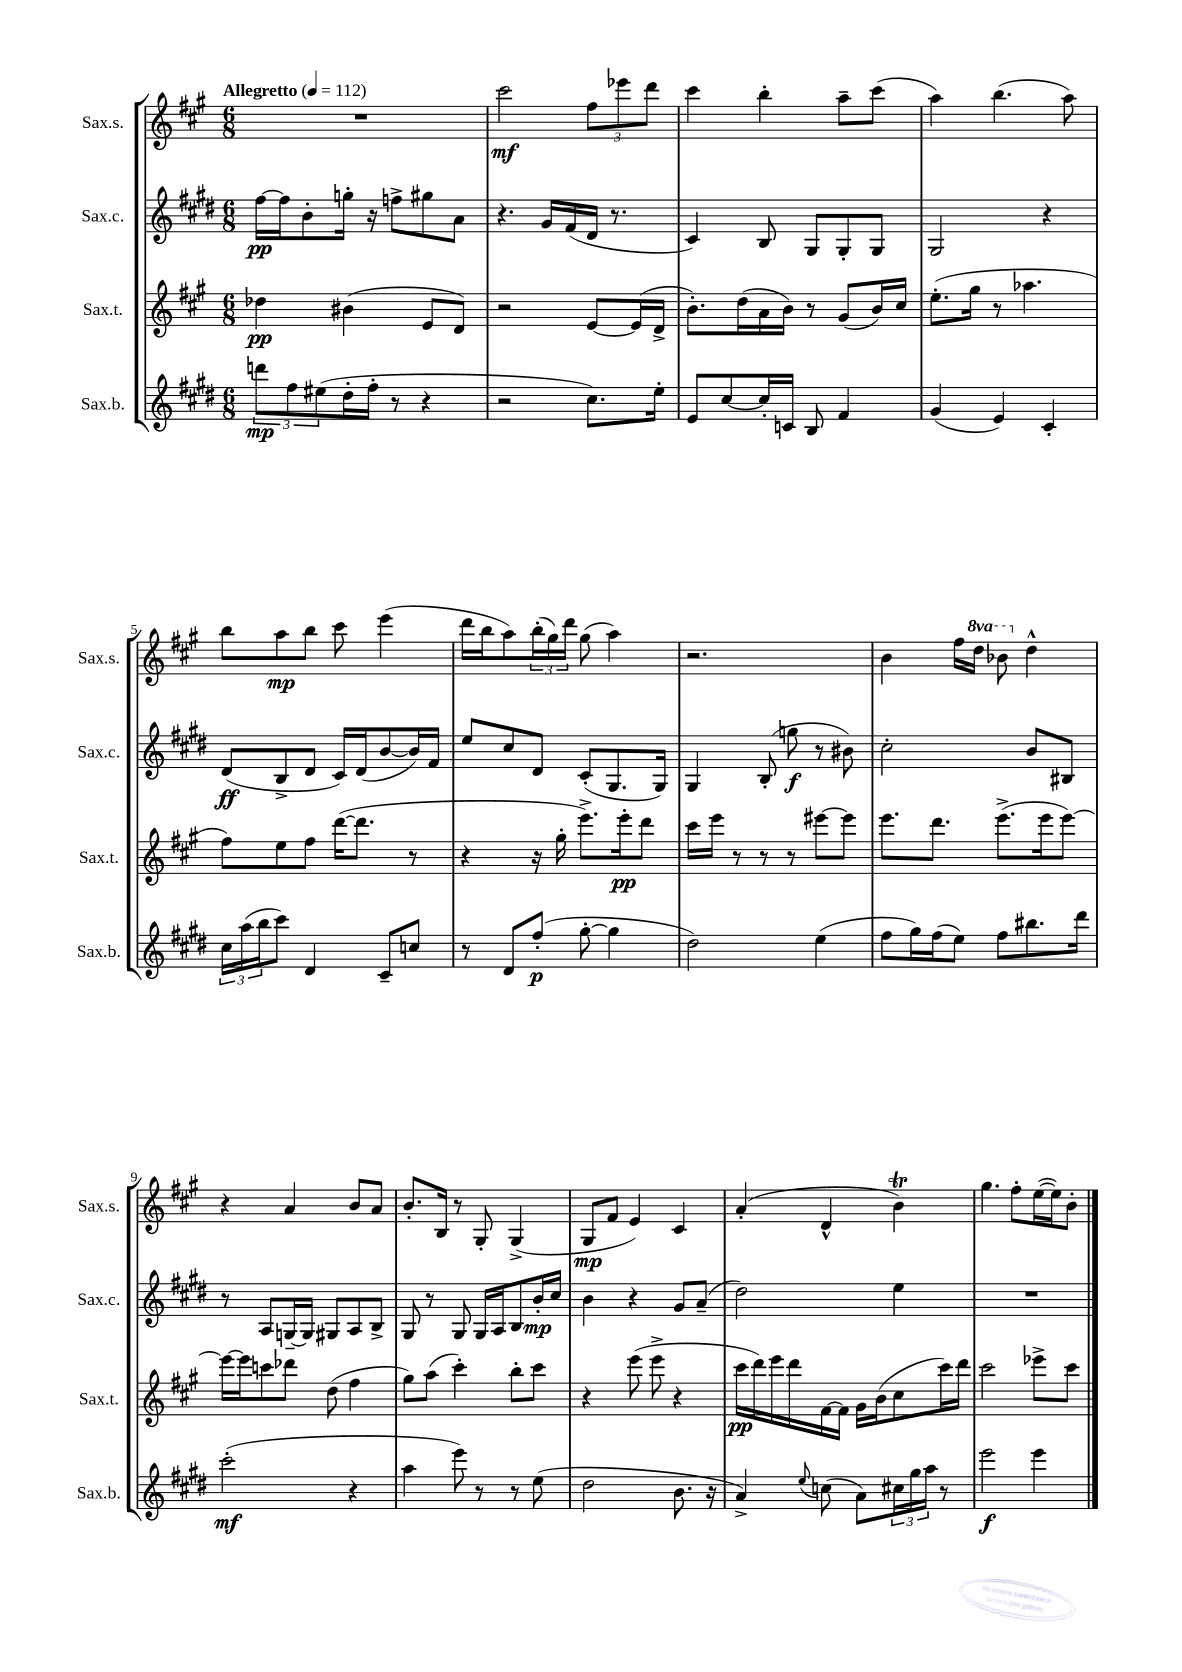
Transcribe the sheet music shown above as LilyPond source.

<<
\new StaffGroup <<
\new Staff = "s0" \with { instrumentName = "Sax.s." shortInstrumentName = "Sax.s." } {
    \clef treble \key a \major \numericTimeSignature \time 6/8 \set Staff.ottavationMarkups = #ottavation-simple-ordinals \tempo "Allegretto" 4 = 112
    R2. |
    cis'''2\mf \tuplet 3/2 { fis''8 ees'''8 d'''8 } |
    cis'''4 b''4-. a''8-- cis'''8( |
    a''4) b''4.( a''8) |
    b''8 a''8\mp b''8 cis'''8 e'''4( |
    d'''16 b''16 a''8) \tuplet 3/2 { b''16-.( gis''16) d'''16 } gis''8( a''4) |
    r2. |
    b'4 fis''16 \ottava #1 d'''16 bes''8 \ottava #0 d''4-^ |
    r4 a'4 b'8 a'8 |
    b'8.-. b16 r8 gis8-. gis4->( |
    gis8\mp fis'8 e'4) cis'4 |
    a'4-.( d'4-^ b'4\trill) |
    gis''4. fis''8-. e''16~( e''16) b'8-. \bar "|." |
}
\new Staff = "s1" \with { instrumentName = "Sax.c." shortInstrumentName = "Sax.c." } {
    \clef treble \key e \major \numericTimeSignature \time 6/8
    fis''16~\pp fis''16 b'8-. g''16-. r16 f''8-> gis''8 a'8 |
    r4. gis'16 fis'16( dis'16 r8. |
    cis'4) b8 gis8 gis8-. gis8 |
    gis2 r4 |
    dis'8\ff( b8-> dis'8 cis'16) dis'16( b'8~ b'16) fis'16 |
    e''8 cis''8 dis'8 cis'8-.( gis8. gis16) |
    gis4 b8-.( g''8\f r8 bis'8) |
    cis''2-. b'8 bis8 |
    r8 a8 g16~-- g16 gis8 a8 b8-> |
    gis8 r8 gis8 gis16 a16 b8 b'16-.\mp cis''16 |
    b'4 r4 gis'8 a'8--( |
    dis''2) e''4 |
    R2. \bar "|." |
}
\new Staff = "s2" \with { instrumentName = "Sax.t." shortInstrumentName = "Sax.t." } {
    \clef treble \key a \major \numericTimeSignature \time 6/8
    des''4\pp bis'4( e'8 d'8) |
    r2 e'8~ e'16( d'16-> |
    b'8.-.) d''16( a'16 b'16) r8 gis'8( b'16) cis''16 |
    e''8.-.( gis''16 r8 aes''4. |
    fis''8) e''8 fis''8 d'''16~( d'''8. r8 |
    r4 r16 gis''16-. e'''8.->) e'''16-.\pp d'''8 |
    cis'''16 e'''16 r8 r8 r8 eis'''8~ eis'''8 |
    e'''8. d'''8. e'''8.->( e'''16 e'''8~) |
    e'''16~ e'''16 c'''8 des'''8 d''8( fis''4 |
    gis''8) a''8( cis'''4-.) b''8-. cis'''8 |
    r4 e'''8( e'''8-> r4 |
    cis'''16\pp d'''16) e'''16 d'''16 fis'16~ fis'16 gis'16 b'16( cis''8 cis'''16) d'''16 |
    cis'''2 ees'''8-> cis'''8 \bar "|." |
}
\new Staff = "s3" \with { instrumentName = "Sax.b." shortInstrumentName = "Sax.b." } {
    \clef treble \key e \major \numericTimeSignature \time 6/8
    \tuplet 3/2 { d'''8\mp fis''8 eis''8( } dis''16-. fis''16-. r8 r4 |
    r2 cis''8.) e''16-. |
    e'8 cis''8~ cis''16-. c'16 b8 fis'4 |
    gis'4( e'4) cis'4-. |
    \tuplet 3/2 { cis''16 a''16( b''16 } cis'''8) dis'4 cis'8-- c''8 |
    r8 dis'8 fis''8-.\p( gis''8~-. gis''4 |
    dis''2) e''4( |
    fis''8 gis''16) fis''16( e''8) fis''8 bis''8. dis'''16 |
    cis'''2-.\mf( r4 |
    a''4 e'''8) r8 r8 e''8( |
    dis''2 b'8. r16 |
    a'4->) \appoggiatura { e''8 } c''8( a'8) \tuplet 3/2 { cis''16 gis''16 a''16 } r8 |
    e'''2\f e'''4 \bar "|." |
}
>>
>>
